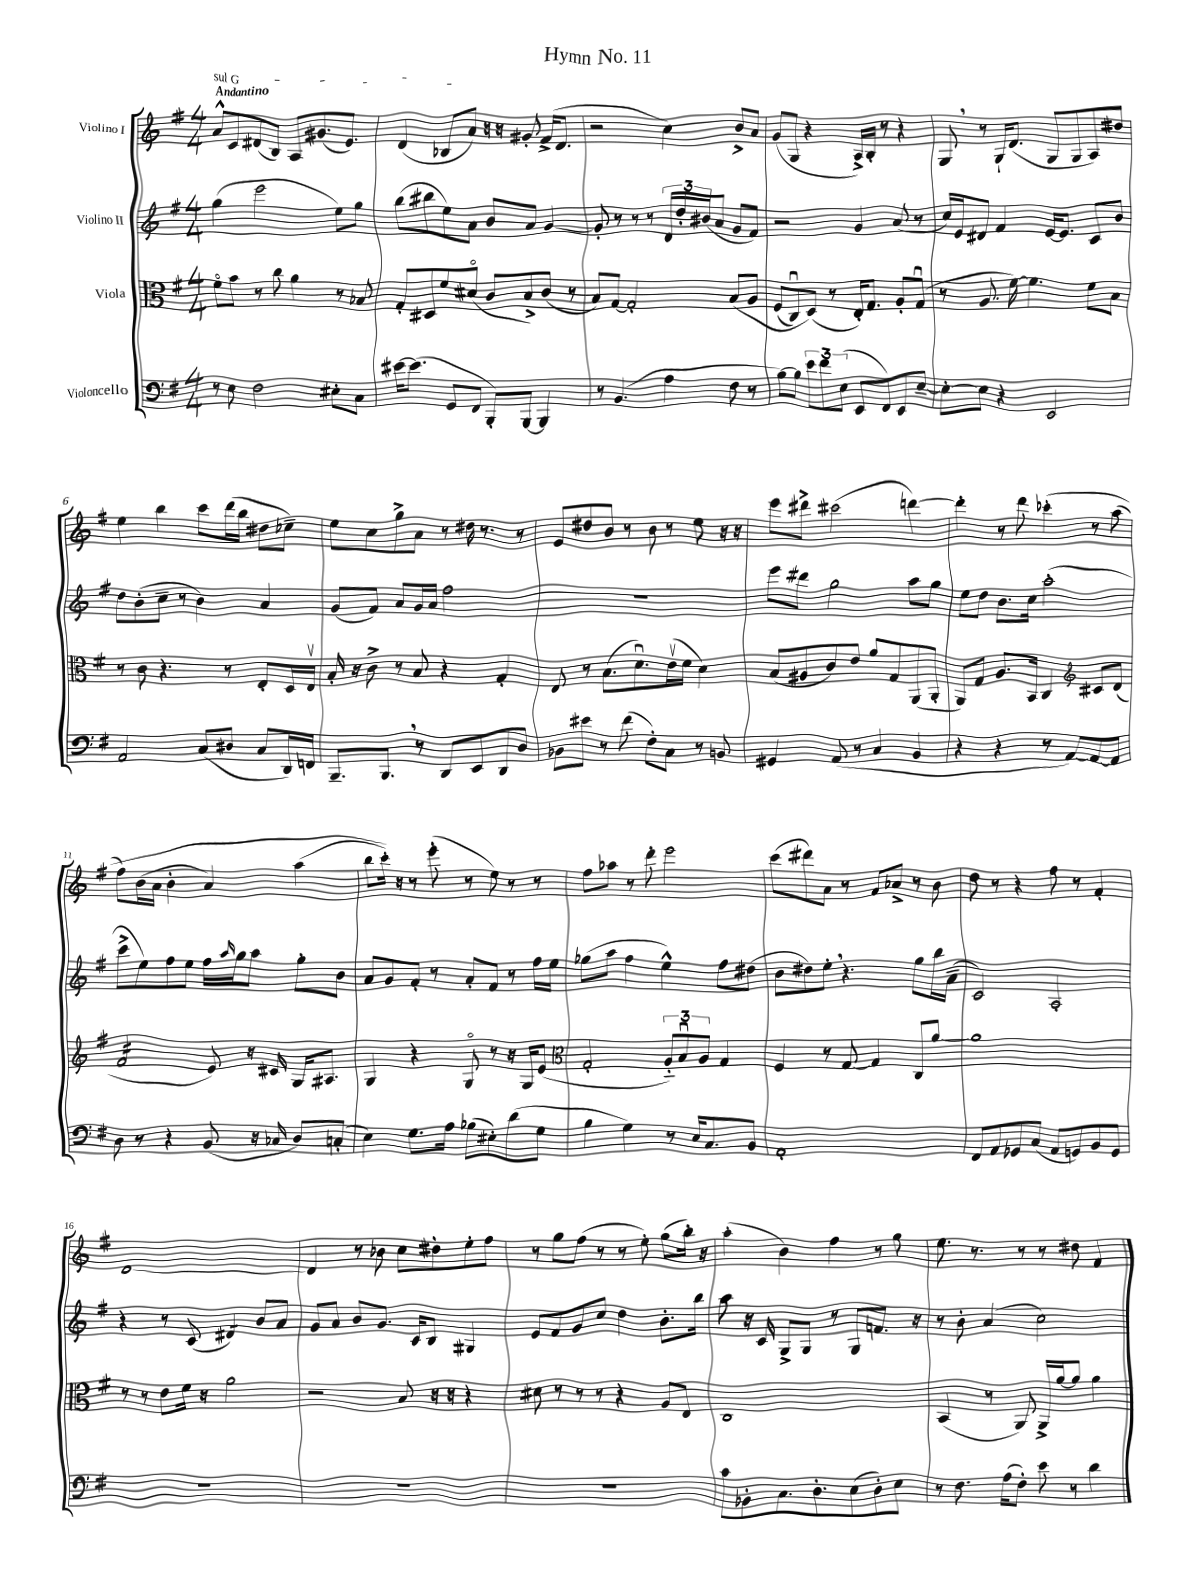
\header { title = "Hymn No. 11" }
<<
\new StaffGroup <<
\new Staff = "s0" \with { instrumentName = "Violino I" } {
    \clef treble \key g \major \numericTimeSignature \time 4/4 \tempo "Andantino"
    \once \override TextSpanner.bound-details.left.text = \markup { \italic "sul G" } a'8-^\startTextSpan c'8 dis'8( b8) a8 gis'8.( e'8.) |
    d'4( bes8 a'8\stopTextSpan) r16 r16 gis'8-. fis'16->( d'8. |
    r2 c''4) b'8-> a'8 |
    g'8( g8 r4 a16->) b16-. r8 r4 |
    g8 \breathe r8 g16-! d'8.( g8 g8 a8) dis''8 |
    e''4 b''4 c'''8 d'''16( b''16 dis''8 ces''8--) |
    e''8 c''8 g''8-> a'8 r8 dis''16 r8. r8 |
    e'8 dis''8 b'8 r8 b'8 r8 e''8 r16 r16 |
    e'''8 dis'''8-> cis'''2( d'''4~) |
    d'''4-. r8 d'''8 ces'''4-.( r8 a''8\( |
    fis''8) b'16( a'16 b'4-. a'4) a''4( |
    b''8 c'''16-.)\) r16 r8 e'''8-.( r8 e''8) r8 r8 |
    fis''8 aes''8 r8 d'''8-. e'''2 |
    c'''8( dis'''8) a'8 r8 fis'8 aes'8-> r8 b'8 |
    d''8 r8 r4 fis''8 r8 fis'4-. |
    d'1~ |
    d'4 r8 bes'8 c''8 dis''8-. e''8-. fis''8 |
    r8 g''8 fis''8( r8 r8 e''8-.) g''8( b''16-.) r16 |
    a''4-.( b'4) fis''4 r8 g''8 |
    e''8. r8. r8 r8 dis''8 fis'4 \bar "|." |
}
\new Staff = "s1" \with { instrumentName = "Violino II" } {
    \clef treble \key g \major \numericTimeSignature \time 4/4
    g''4( e'''2 e''8) g''8 |
    b''8( bis''8 e''8) a'8 b'8 a'8 g'4~ |
    g'8-. r8 r8 r8 \tuplet 3/2 { d'16 d''16-. bis'16( } a'8 g'8 fis'8) |
    r2 g'4 a'8( r8 |
    c''16) e'16 dis'8 fis'4 e'16~ e'8. c'8 b'8 |
    d''8 b'8-.( c''8-- r8 b'4) a'4 |
    g'8( fis'8) a'8 g'16 a'16 fis''2 |
    R1 |
    e'''8 dis'''8 g''2 a''8 g''8 |
    e''8 d''8 b'8. c''16 a''2-.( |
    c'''8-> e''8) fis''8 e''8 fis''16 \grace { a''16 } g''16 a''8 g''8-. b'8 |
    a'8 g'8 fis'8-. r8 a'8-. fis'8 r8 fis''16 e''16 |
    ges''8( a''8 fis''4 e''4-^) fis''8 dis''8( |
    b'8 dis''8) e''8-. \breathe r4. g''8 b''16 a'16--( |
    c'2) a2-. |
    r4 r8 c'8( dis'4:8) b'8 a'8 |
    g'8 a'8 b'8 g'8. c'16 b8 gis4 |
    e'8 fis'8 g'8 c''8 d''4 b'8.-. b''16 |
    a''8 r16 c'16 g8-> g8 r8 g8 f'8. r16 |
    r8 b'8-. a'4( c''2) \bar "|." |
}
\new Staff = "s2" \with { instrumentName = "Viola" } {
    \clef alto \key g \major \numericTimeSignature \time 4/4
    fis'8\flageolet b'8 r8 c''8 a'4 r8 bes8 |
    g8-. dis8 fis'8 dis'8\flageolet( c'8 b8->) c'8( r8 |
    b8) g8~ g2-. b8\( a8 |
    fis8( c8\downbow) d8(\) r8 e16-.) g8. a8-. g8\downbow( |
    r8 a8. fis'16~) fis'4. fis'8 b8 |
    r8 c'8 r4. r8 e8-. d16 e16\upbow |
    b16-. r16 c'8-> r8 b8 r4 g4-. |
    e8 r8 b8.( d'8.\downbow) e'16\upbow( fis'16 d'4) |
    b8( ais8 c'8) e'8 a'8 g8 a,8( a,8-. |
    a,8) g8 a8. b,16 c4 \clef treble cis'8 d'8( |
    fis'2:16 e'8) r16 cis'16 g16 ais8. |
    g4 r4 g8\flageolet r8 r16 g16 e'8( |
    \clef alto g2-. \tuplet 3/2 { a8-_) b8\downbow a8 } g4 |
    fis4 r8 g8~ g4 c8 a'8~ |
    a'1 |
    r8 r8 e'8 fis'16 r16 a'2 |
    r2 b8 r16 r16 r4 |
    dis'8 r8 r8 r8 r4 a8 e8 |
    c1 |
    b,4( r8 a,8) a,16-> a'16~ a'8 a'4 \bar "|." |
}
\new Staff = "s3" \with { instrumentName = "Violoncello" } {
    \clef bass \key g \major \numericTimeSignature \time 4/4
    r8 e8 fis2 eis8-. c8 |
    eis'16~ eis'8.( g,8 fis,8 b,,8-.) b,,8~ b,,4 |
    r8 b,4.( a4 fis8 r8 |
    b8~) b8 \tuplet 3/2 { e'8 fis'8 e8( } e,8 fis,8) e,8 e8~-- |
    e8~-. e8 r4 e,2 |
    a,2 c8( dis8 c8 d,16) f,16 |
    b,,8.-- b,,8. \breathe r8 d,8 e,8 d,8 d8 |
    bes,8 eis'8 r8 fis'8( fis8-.) c8 r8 b,8 |
    gis,4 a,8( r8 c4 b,4 |
    r4 r4 r8 a,8~) a,8~ a,8 |
    d8 r8 r4 b,8( r16 ces16 d8) c8-.( |
    e4) g8. a16 bes8( eis8-.) d'8( g8 |
    b4 g4) r8 e16 c8. b,8 |
    a,1-. |
    fis,8 a,8 ges,8 c8( a,8 g,8) b,8 g,8 |
    R1 |
    R1 |
    R1 |
    c'8 bes,8-. c8. d8.-. e8( d8-.) e8 |
    r8 fis8. a16( fis8-.) e'8 r8 d'4 \bar "|." |
}
>>
>>
